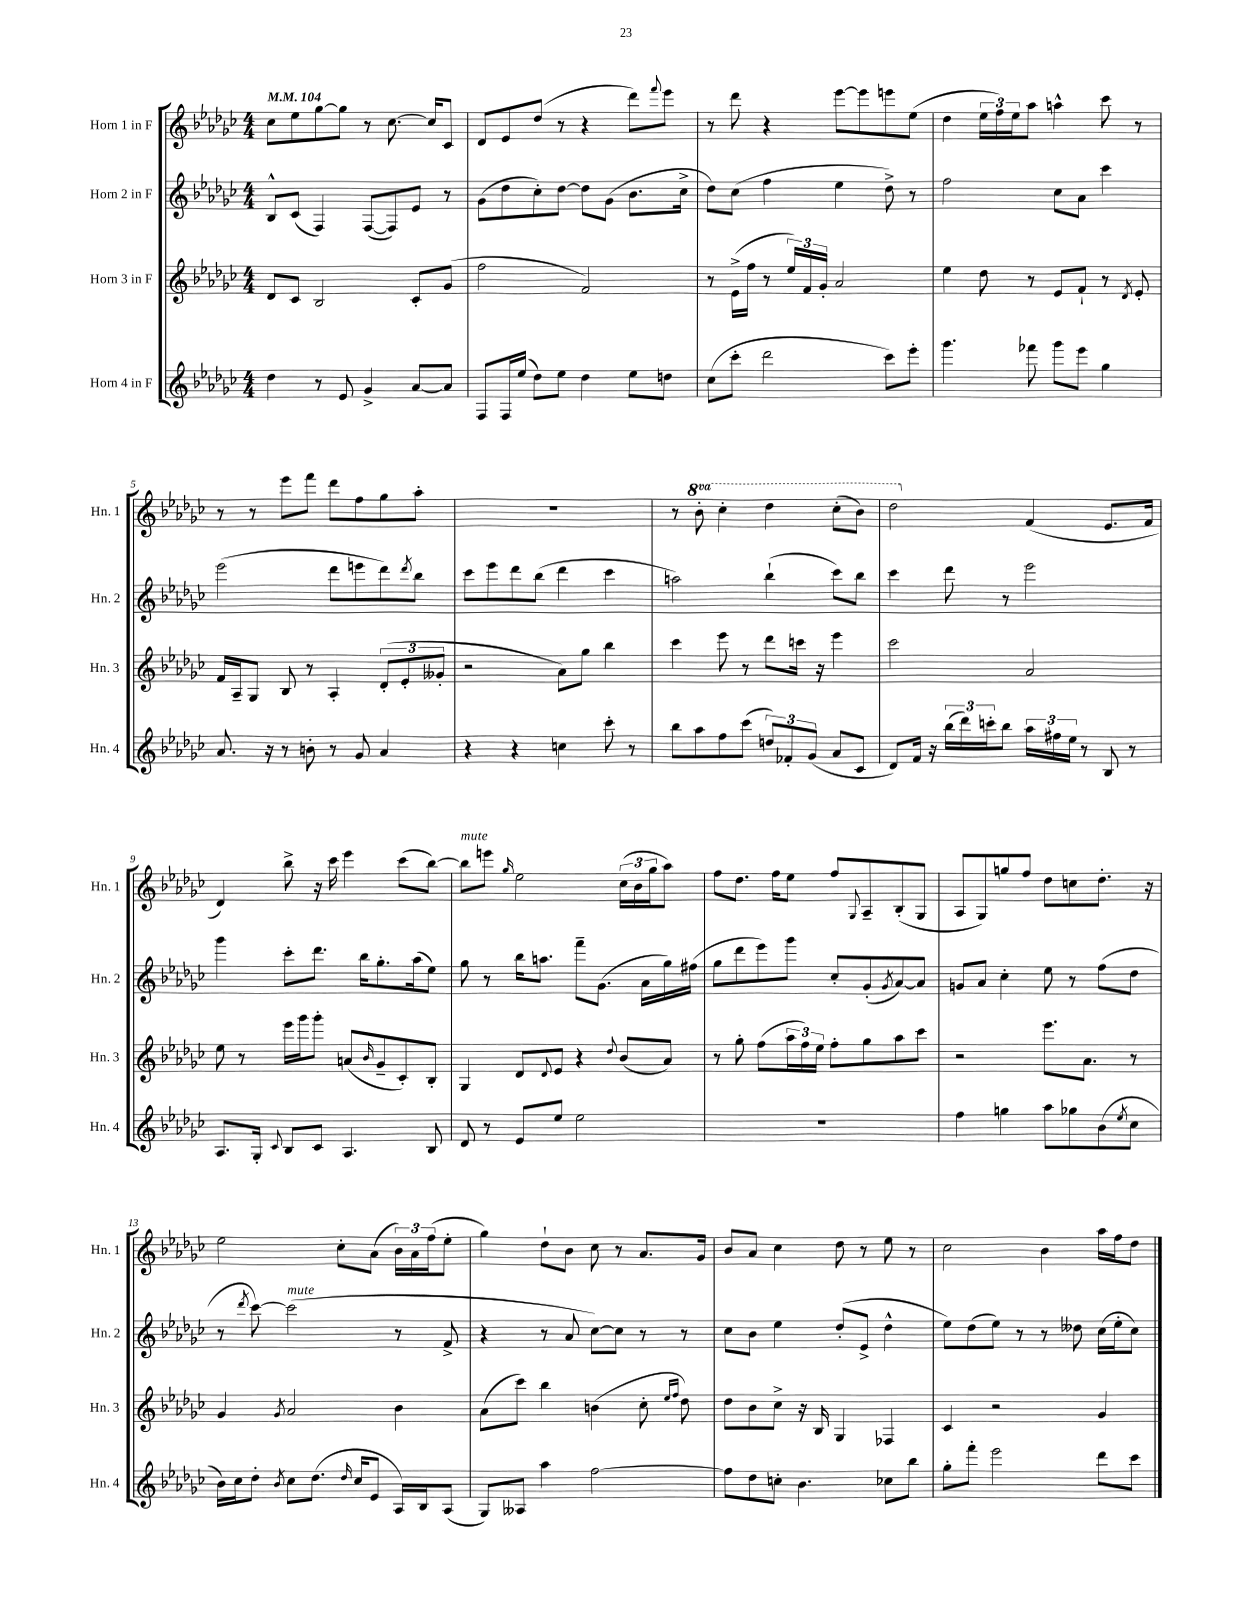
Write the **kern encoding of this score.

**kern	**kern	**kern	**kern
*staff4	*staff3	*staff2	*staff1
*clefG2	*clefG2	*clefG2	*clefG2
*k[b-e-a-d-g-c-]	*k[b-e-a-d-g-c-]	*k[b-e-a-d-g-c-]	*k[b-e-a-d-g-c-]
*M4/4	*M4/4	*M4/4	*M4/4
*MM104	*MM104	*MM104	*MM104
4dd-\	8d-/L	8B-^^/L	8cc-\L
.	8c-/J	(8c-/J	8ee-\
8r	2B-/	4F/)	[8gg-\
8e-/	.	.	8gg-\]J
4g-^/	.	([8F/L	8r
.	.	8F/])	[8.cc-\
[8a-/L	8c-'/L	8e-/J	.
.	.	.	16cc-/]LK
8a-/]J	(8g-/J	8r	8c-/J
=	=	=	=
8F/L	2ff\	(8g-\L	8d-/L
16F/L	.	8dd-\	8e-/
(16ee-/JJ	.	.	.
8dd-\L)	.	8cc-'\)	(8dd-/J
8ee-\J	.	[8dd-\J	8r
4dd-\	2f/)	8dd-\]L	4r
.	.	(8g-\J	.
8ee-\L	.	8.b-\L	8ddd-\L)
.	.	.	8qqfff/
8dd\J	.	.	8eee-\J
.	.	16cc-^\Jk	.
=	=	=	=
(8cc-\L	8r	8dd-\L)	8r
8ccc-'\J	(16e-^\LL	(8cc-\J	8ddd-\
.	16ff\JJ	.	.
2ddd-\	8r	4ff\	4r
.	24ee-/LL)	.	.
.	24f/	.	.
.	24g-'/JJ	.	.
.	2a-/	4ee-\	[8eee-\L
.	.	.	8eee-\]
8ccc-\L)	.	8dd-^\)	8eee\
8eee-'\J	.	8r	(8ee-\J
=	=	=	=
4.ggg-\	4ee-\	2ff\	4dd-\
.	8dd-\	.	24ee-\LL
.	.	.	24ff\)
.	.	.	24ee-\J
8fff-\	8r	.	8aa-\J
8ggg-\L	8e-/L	8cc-\L	4aa^^\
8eee-\J	8f`/J	8a-\J	.
4gg-\	8r	4ccc-\	8ccc-\
.	8qd-/	.	.
.	8e-'/	.	8r
=	=	=	=
8.a-/	16f/LL	(2eee-\	8r
.	16A-~/J	.	.
.	8G-/J	.	8r
16r	.	.	.
8r	8B-/	.	8eee-\L
8b'\	8r	.	8fff\J
8r	4A-'/	8ddd-\L	8ddd-\L
8g-/	.	8eee\	8ff\
4a-/	(12d-'/L	8ddd-\)	8gg-\
.	12e-'/	.	.
.	.	8qddd-/	.
.	.	8bb-\J	8aa-'\J
.	12g--'/J	.	.
=	=	=	=
4r	2r	8ccc-\L	1r
.	.	8eee-\	.
4r	.	8ddd-\	.
.	.	(8bb-\J	.
4cc\	8a-\L)	4ddd-\	.
.	8gg-\J	.	.
8ccc-'\	4bb-\	4ccc-\	.
8r	.	.	.
=	=	=	=
8bb-\L	4ccc-\	2aa\)	8r
8aa-\	.	.	8bb-'\
8ff\	8eee-\	.	4ccc-'\
(8ccc-\J	8r	.	.
12dd/L)	8ddd-\L	(4bb-`\	4ddd-\
12f-'/	.	.	.
.	16ccc\Jk	.	.
(12g-/J	.	.	.
.	16r	.	.
8a-/L	4eee-\	8ccc-\L)	(8ccc-'\L
8c-/J	.	8bb-\J	8bb-\J)
=	=	=	=
8d-/L)	2ccc-\	4ccc-\	2ddd-\
16f/Jk	.	.	.
16r	.	.	.
(24bb-\LL	.	8ddd-\	.
24ddd-\)	.	.	.
24ccc'\J	.	.	.
8bb-\J	.	8r	.
24aa-\LL	2a-/	2eee-\	(4f/
24ff#\	.	.	.
24ee-\JJ	.	.	.
8r	.	.	.
8B-/	.	.	8.e-/L
8r	.	.	.
.	.	.	16f/Jk
=	=	=	=
8.A-/L	8ee-\	4ggg-\	4d-/)
.	8r	.	.
16G-'/Jk	.	.	.
8qqc-/	.	.	.
8B-/L	16eee-\LL	8ccc-'\L	8bb-^\
.	16ggg-\J	.	.
8c-/J	8ggg-'\J	8.ddd-\J	16r
.	.	.	16ccc-\
4.A-/	(8a/L	.	4eee-\
.	.	16bb-\LK	.
.	16qqb-/	.	.
.	8g-~/	8.gg-'\	.
.	8c-'/)	.	(8ccc-\L
.	.	(16aa-\k	.
8B-/	8B-'/J	8ee-\J)	[8bb-\J)
=	=	=	=
8d-/	4G-/	8gg-\	8bb-\]L
8r	.	8r	8eee\J
.	.	.	16qqgg-/
8e-/L	8d-/L	16bb-\LK	2ee-\
.	.	8.aa\J	.
.	8qqd-/	.	.
8ee-/J	8e-/J	.	.
2ee-\	4r	8fff~\L	.
.	.	(8.g-\J	.
.	8qqdd-/	.	.
.	(8b-/L	.	(24cc-\LL
.	.	.	24b-\
.	.	16a-\LL	.
.	.	.	24gg-\J
.	8a-/J)	16gg-\)	8aa-\J)
.	.	(16ff#\JJ	.
=	=	=	=
1r	8r	8gg-\L	8ff\L
.	8gg-'\	8ddd-\	8.dd-\J
.	(8ff\L	8eee-\)	.
.	.	.	16ff\LK
.	24aa-\L	8ggg-\J	8ee-\J
.	24ff\)	.	.
.	24ee-\JJ	.	.
.	8ff'\L	8cc-'/L	8ff/L
.	.	.	8qqG-/
.	8gg-\	(8g-'/	8A-~/
.	.	8qg-/	.
.	8aa-\	[8a-/)	(8B-'/
.	8ccc-\J	8a-/]J	8G-/J
=	=	=	=
4ff\	2r	8g/L	8A-/L
.	.	8a-/J	8G-/)
4gg\	.	4cc-'\	8gg/
.	.	.	8ff/J
8aa-\L	8.eee-\L	8ee-\	8dd-\L
8gg-\	.	8r	8cc\
.	8.a-\J	.	.
(8b-\	.	(8ff\L	8.dd-'\J
8qee-/	.	.	.
8cc-\J	8r	8dd-\J	.
.	.	.	16r
=	=	=	=
16b-\LL)	4g-/	8r	2ee-\
16cc-\J	.	.	.
.	.	8qddd-/	.
8dd-'\J	.	[8ccc-\)	.
8qb-/	8qg-/	.	.
8cc-\L	2a-/	(2ccc-\]	.
(8.dd-\J	.	.	.
.	.	.	8cc-'\L
16qqdd-/	.	.	.
16cc-/LK	.	.	.
8e-/J	.	.	(8a-\J
16A-/LL)	4b-\	8r	24b-\LL)
.	.	.	24a-\
16B-/J	.	.	.
.	.	.	(24ff\J
(8A-/J	.	8f^/	8ee-'\J
=	=	=	=
8G-/L)	(8a-\L	4r	4gg-\)
8A--/J	8ccc-\J)	.	.
4aa-\	4bb-\	8r	8dd-`\L
.	.	8a-/	8b-\J
[2ff\	(4b\	[8cc-\L)	8cc-\
.	.	8cc-\]J	8r
.	8cc-'\	8r	8.a-/L
.	16qqee-/LL	.	.
.	16qqff/JJ	.	.
.	8dd-\)	8r	.
.	.	.	16g-/Jk
=	=	=	=
8ff\]L	8dd-\L	8cc-\L	8b-/L
8dd-\	8b-\	8b-\J	8a-/J
8cc'\J	8cc-^\J	4ee-\	4cc-\
4.b-\	16r	.	.
.	16B-/	.	.
.	4G-/	(8dd-'/L	8dd-\
.	.	8e-^/J	8r
8cc-\L	4F-/	4dd-^^\	8ee-\
8bb-\J	.	.	8r
=	=	=	=
8gg-'\L	4c-/	8ee-\L)	2cc-\
8fff'\J	.	(8dd-\	.
2eee-\	2r	8ee-\J)	.
.	.	8r	.
.	.	8r	4b-\
.	.	8dd--\	.
8ddd-\L	4g-/	(16cc-\LL	16aa-\LL
.	.	16ee-'\J	16ff\J
8ccc-\J	.	8cc-\J)	8dd-\J
==	==	==	==
*-	*-	*-	*-
